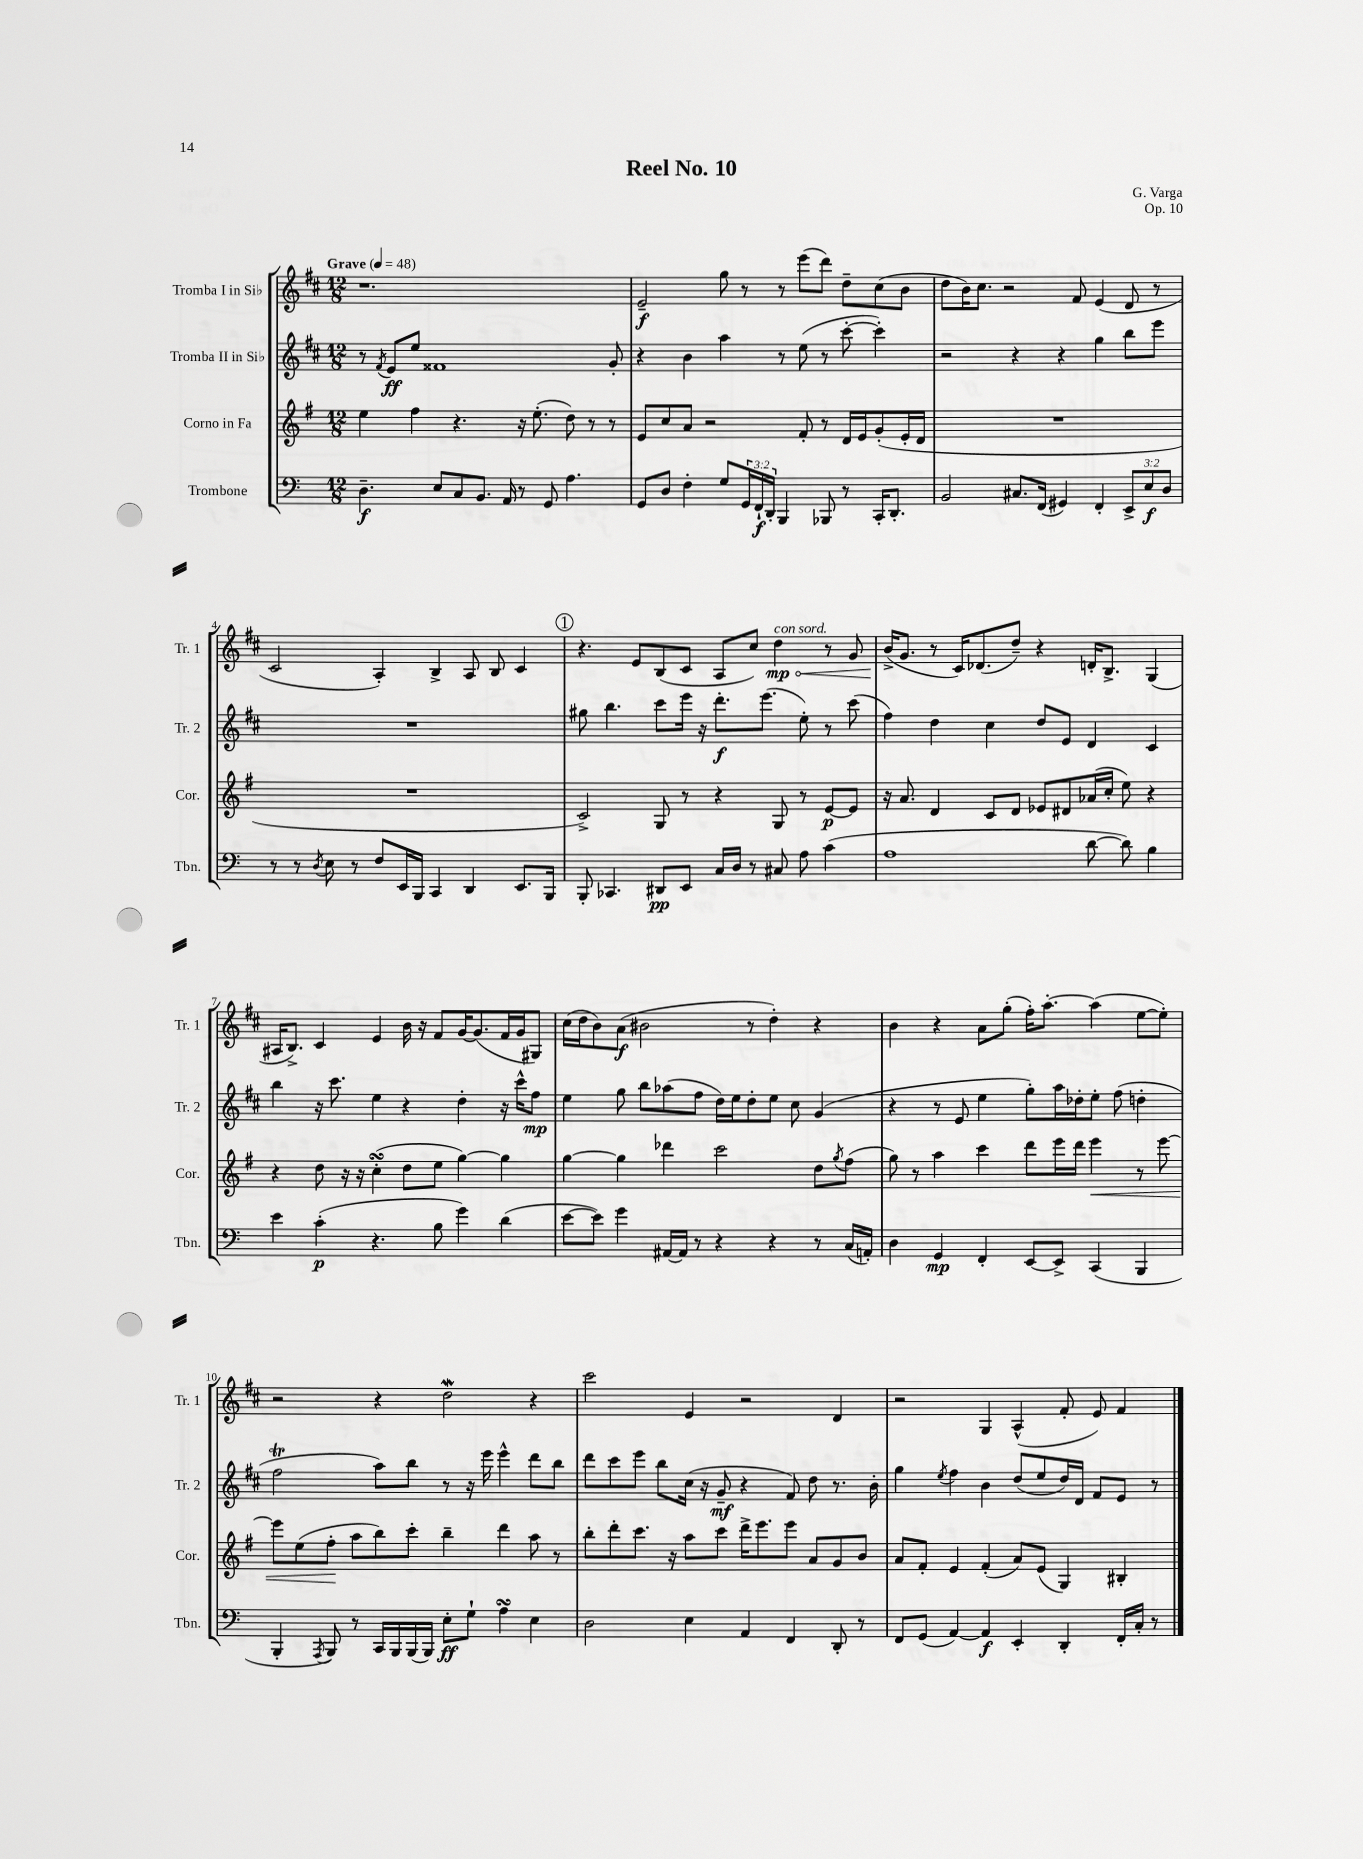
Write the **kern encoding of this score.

**kern	**kern	**kern	**kern
*staff4	*staff3	*staff2	*staff1
*clefF4	*clefG2	*clefG2	*clefG2
*k[]	*k[f#]	*k[f#c#]	*k[f#c#]
*M12/8	*M12/8	*M12/8	*M12/8
*MM48	*MM48	*MM48	*MM48
4.D~\	4ee\	8r	1.r
.	.	8qf#/	.
.	.	8e/L	.
.	4ff#\	8ee/J	.
8E/L	.	1f##	.
8C/	4.r	.	.
8.BB/J	.	.	.
16AA/	.	.	.
8r	16r	.	.
.	(8.ee'\	.	.
8GG/	.	.	.
4.A\	8dd\)	.	.
.	8r	.	.
.	8r	8g'/	.
=	=	=	=
8GG/L	8e/L	4r	2e~/
8D/J	8cc/	.	.
4F'\	8a/J	4b\	.
.	2r	.	.
8G/L	.	4aa\	8gg\
24GG/L	.	.	8r
24FF`/	.	.	.
24DD'/JJ	.	.	.
4BBB/	.	8r	8r
.	8f#'/	(8ee\	(8eee\L
8BBB-/	8r	8r	8ddd\J)
8r	16d/LL	[8ccc#'\	8dd~\L
.	16e/J	.	.
16CC'/LK	(8g'/	4ccc#'\])	(8cc#\
8.DD'/J	.	.	.
.	16e'/L	.	8b\J
.	16d/JJ	.	.
=	=	=	=
2BB/	1.r	2r	8dd\L
.	.	.	16b\K)
.	.	.	8.cc#\J
.	.	.	2r
8.C#/L	.	4r	.
(16FF/Jk	.	.	.
4GG#/)	.	4r	.
.	.	.	8f#/
4FF'/	.	4gg\	(4e/
12EE^/L	.	8bb\L	8d/
12E/	.	.	.
.	.	8eee\J	8r
12D/J	.	.	.
=	=	=	=
8r	1.r	1.r	2c#/
8r	.	.	.
8qD/	.	.	.
8E\	.	.	.
8r	.	.	.
8F/L	.	.	4A'/)
16EE/L	.	.	.
16BBB/JJ	.	.	.
4CC/	.	.	4B^/
4DD/	.	.	8A/
.	.	.	8B/
8.EE/L	.	.	4c#/
16BBB/Jk	.	.	.
=	=	=	=
8BBB'/	2c^/)	8gg#\	4.r
4.CC-/	.	4.bb\	.
.	.	.	8e/L
8DD#/L	8G/	8ccc#\L	(8B/
8EE/J	8r	16eee\Jk	8c#/J
.	.	16r	.
16C/LL	4r	8.ddd'\L	8A/L
16D/JJ	.	.	.
8r	.	.	8cc#/J)
.	.	(8.eee\J	.
8C#/	8G/	.	4dd\
8A\	8r	8ee'\)	.
(4c\	[8e/L	8r	8r
.	8e/]J	(8ccc#\	8g/
=	=	=	=
1A	16r	4ff#\)	(16b^/LK
.	8.a/	.	8.g/J
.	4d/	4dd\	8r
.	.	.	16c#/LK)
.	.	.	(8.d-/
.	8c/L	4cc#\	.
.	8d/J	.	8dd~/J)
.	8e-/L	8dd/L	4r
.	8d#/	8e/J	.
[8d\	(16a-/L	4d/	16d'/LK
.	16cc'/JJ	.	8.B^/J
8d\])	8ee\)	.	.
4B\	4r	4c#/	(4G/
=	=	=	=
4e\	4r	4bb\	16A#/LK
.	.	.	8.B^/J)
(4c'\	8dd\	16r	4c#/
.	.	8.ccc#\	.
.	16r	.	.
.	16r	.	.
4.r	(4cc'\	4ee\	4e/
.	8dd\L	4r	16b\
.	.	.	16r
8B\	8ee\J	.	8f#/L
4g\)	[4gg\)	4dd'\	[16g/K
.	.	.	(8.g/]
(4d\	4gg\]	16r	16f#/L
.	.	16ccc#^^\LK	16g/J
.	.	8ff#\J	8G#/J)
=	=	=	=
[8e\L	[4gg\	4ee\	(16cc#\LL
.	.	.	16dd\J
8e\]J)	.	.	8b\)
4g\	4gg\]	8gg\	(8a\J
.	.	8bb\L	2b#\
[16AA#/LL	4ddd-\	(8aa-\	.
16AA#/]JJ	.	.	.
8r	.	8ff#\J	.
4r	2ccc\	16dd\LL)	.
.	.	16ee\J	.
.	.	8dd'\	8r
4r	.	8ee\J	4dd'\)
.	.	8cc#\	.
8r	8dd\L	(4g/	4r
.	8qgg/	.	.
(16C/LL	(8ff#\J	.	.
16AA'/JJ)	.	.	.
=	=	=	=
4D\	8gg\)	4r	4b\
.	8r	.	.
4GG/	4aa\	8r	4r
.	.	8e/	.
4FF'/	4ccc\	4ee\	8a\L
.	.	.	(8gg'\J
[8EE/L	8ddd\L	8gg'\L)	16ff#'\LK)
.	.	.	[8.aa'\J
8EE^/]J	16eee\L	16aa\L	.
.	16ddd\JJ	16dd-'\J	.
(4CC/	4eee\	8ee'\J	(4aa\]
.	.	(8ff#\	.
4BBB/	8r	4dd'\	[8ee\L
.	[8eee\	.	8ee'\]J)
=	=	=	=
4BBB'/	8eee\]L	2ff#\	2r
.	(8ee\	.	.
8qAAA/	.	.	.
8BBB/)	8ff#'\J	.	.
8r	8aa\L	.	.
16CC/LL	8bb\)	8aa\L)	4r
16BBB/	.	.	.
(16BBB/	8ccc'\J	8bb\J	.
16BBB/JJ)	.	.	.
8E'\L	4bb~\	8r	2dd\
8G`\J	.	16r	.
.	.	16eee\	.
4A\	4ddd\	4eee^^\	.
4E\	8aa\	8ddd\L	4r
.	8r	8bb\J	.
=	=	=	=
2D\	8bb'\L	8ddd\L	2ccc#\
.	8ddd'\	8ccc#\	.
.	8.ccc\J	8eee\J	.
.	.	8bb\L	.
.	16r	.	.
4E\	8aa\L	(16cc#\Jk	4e/
.	.	16r	.
.	8ccc\J	8g~/	.
4AA/	16ddd^\LK	4r	2r
.	8.eee\	.	.
4FF/	8eee\J	8f#/)	.
.	8a/L	8dd\	.
8DD'/	8g/	8.r	4d/
8r	8b/J	.	.
.	.	16b'\	.
=	=	=	=
8FF/L	8a/L	4gg\	2r
(8GG/J	8f#'/J	.	.
.	.	8qee/	.
[4AA/)	4e/	4ff#\	.
4AA/]	(4f#'/	4b\	4G/
4EE'/	8a/L)	(8dd/L	(4A^^/
.	(8e/J	8ee/	.
4DD'/	4G/)	16dd/L)	8f#'/
.	.	16d/JJ	.
.	.	8f#/L	8e/)
16FF'/LL	4B#'/	8e/J	4f#/
16C'/JJ	.	.	.
8r	.	8r	.
==	==	==	==
*-	*-	*-	*-
